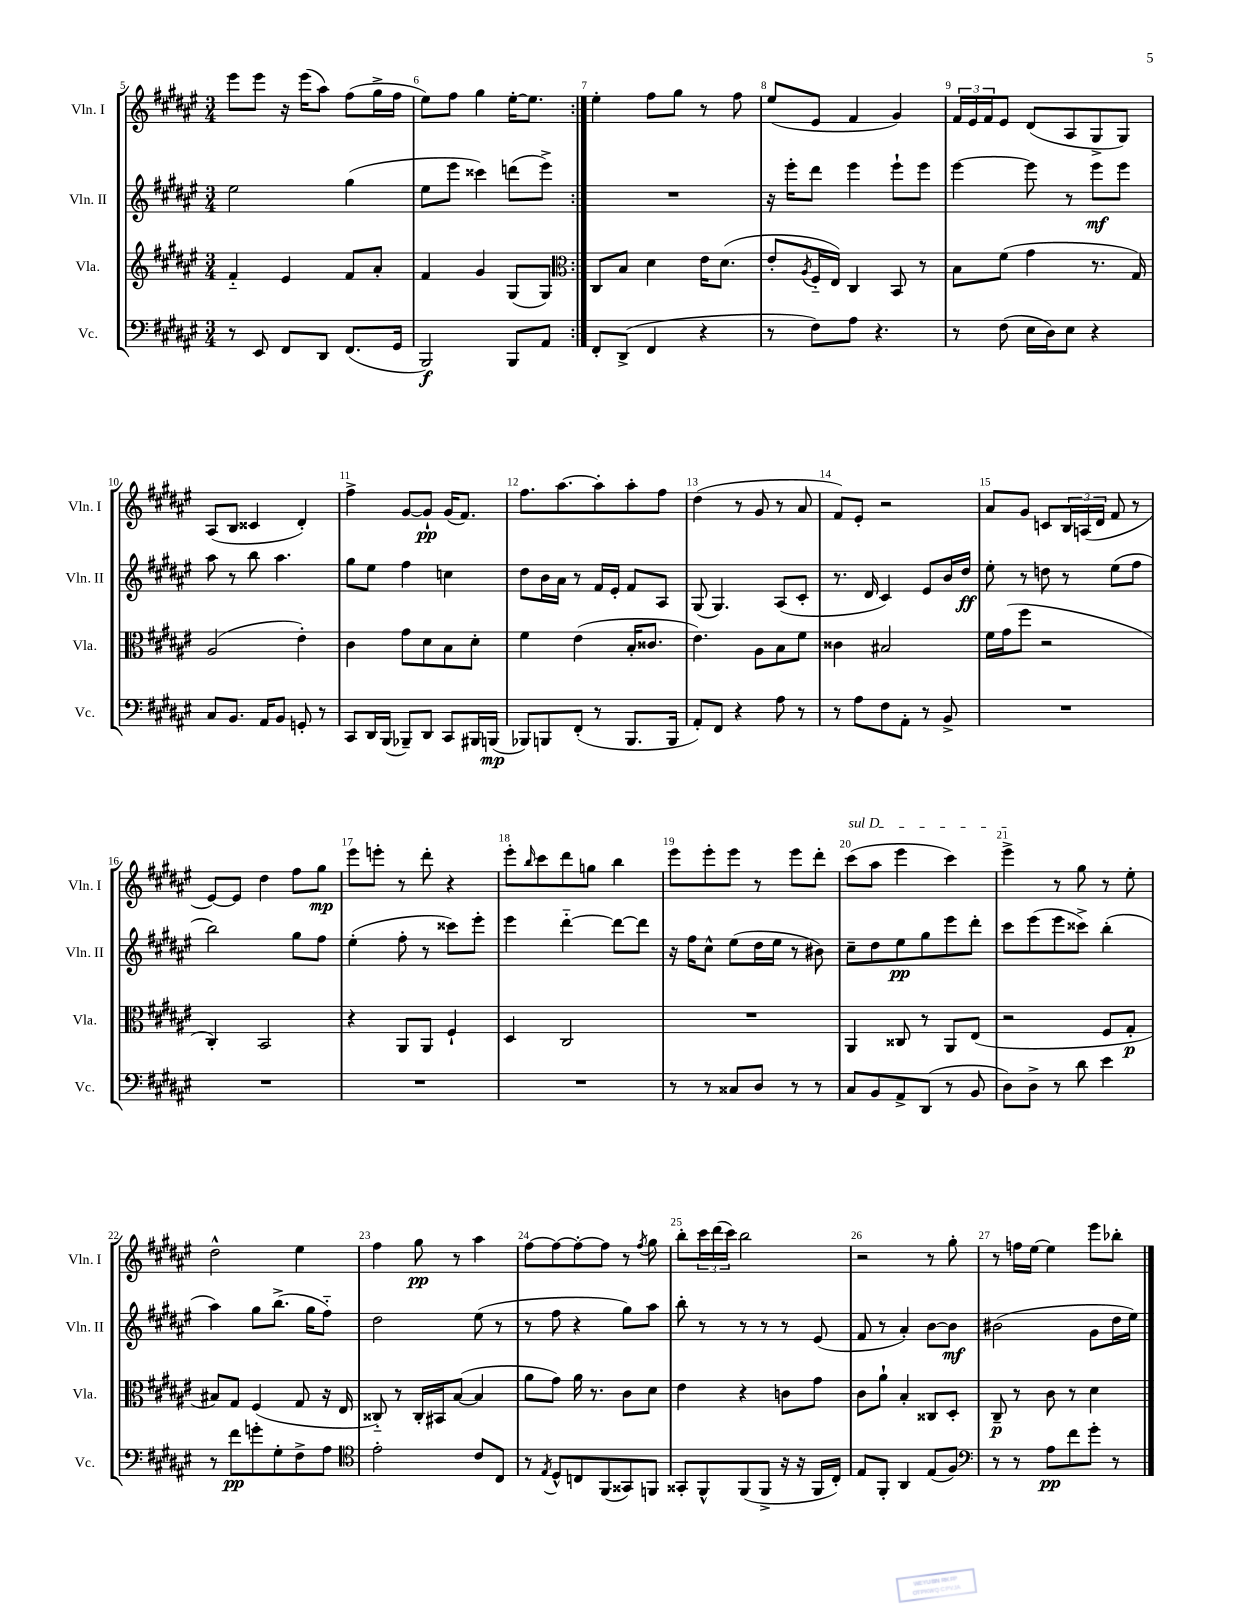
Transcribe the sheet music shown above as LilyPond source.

<<
\new StaffGroup <<
\new Staff = "s0" \with { instrumentName = "Vln. I" shortInstrumentName = "Vln. I" } {
    \clef treble \key fis \major \numericTimeSignature \time 3/4
    \repeat volta 2 { eis'''8 eis'''8 r16 eis'''16( ais''8) fis''8( gis''16-> fis''16 |
    eis''8) fis''8 gis''4 eis''16~-. eis''8. | }
    eis''4-. fis''8 gis''8 r8 fis''8 |
    eis''8( eis'8 fis'4 gis'4) |
    \tuplet 3/2 { fis'16 eis'16 fis'16 } eis'8 dis'8( ais8 gis8-> gis8) |
    ais8( b8 cisis'4 dis'4-.) |
    fis''4-> gis'8~ gis'8-!\pp gis'16( fis'8.) |
    fis''8. ais''8.~ ais''8-. ais''8-. fis''8 |
    dis''4( r8 gis'8 r8 ais'8 |
    fis'8) eis'8-. r2 |
    ais'8 gis'8 c'8 \tuplet 3/2 { b16 a16( dis'16 } fis'8 r8 |
    eis'8~) eis'8 dis''4 fis''8 gis''8\mp |
    eis'''8 e'''8-. r8 dis'''8-. r4 |
    eis'''8-. \grace { b''16 } cis'''8 dis'''8 g''8 b''4 |
    eis'''8 eis'''8-. eis'''8 r8 eis'''8 dis'''8-. |
    \once \override TextSpanner.bound-details.left.text = \markup { \italic "sul D" } cis'''8\startTextSpan( ais''8 eis'''4 cis'''4) |
    eis'''4->\stopTextSpan r8 gis''8 r8 eis''8-. |
    dis''2-^ eis''4 |
    fis''4 gis''8\pp r8 ais''4 |
    fis''8~ fis''8~ fis''8~-. fis''8 r8 \acciaccatura { fis''8 } gis''8 |
    b''8-. \tuplet 3/2 { cis'''16 dis'''16( cis'''16) } b''2 |
    r2 r8 gis''8-. |
    r8 f''16 eis''16~ eis''4 eis'''8 bes''8-. \bar "|." |
}
\new Staff = "s1" \with { instrumentName = "Vln. II" shortInstrumentName = "Vln. II" } {
    \clef treble \key fis \major \numericTimeSignature \time 3/4
    \repeat volta 2 { eis''2 gis''4( |
    eis''8 eis'''8 cisis'''4) d'''8( eis'''8->) | }
    R2. |
    r16 eis'''16-. dis'''8 eis'''4 eis'''8-! eis'''8 |
    eis'''4~ eis'''8 r8 eis'''8\mf eis'''8 |
    ais''8 r8 b''8 ais''4. |
    gis''8 eis''8 fis''4 c''4 |
    dis''8 b'16 ais'16 r8 fis'16 eis'16-. fis'8 ais8 |
    gis8( gis4.) ais8( cis'8-. |
    r8. dis'16 cis'4) eis'8 b'16 dis''16\ff |
    eis''8-. r8 d''8 r8 eis''8( fis''8 |
    b''2) gis''8 fis''8 |
    eis''4-.( fis''8-. r8 cisis'''8) eis'''8-. |
    eis'''4 dis'''4~-_ dis'''8~ dis'''8 |
    r16 fis''16 cis''8-^ eis''8( dis''16 eis''16 r8 bis'8) |
    cis''8-- dis''8 eis''8\pp gis''8 eis'''8 dis'''8-. |
    cis'''8 eis'''8( eis'''8 cisis'''8->) b''4-.( |
    ais''4) gis''8 b''8.->( gis''16 fis''8-_) |
    dis''2 eis''8( r8 |
    r8 fis''8 r4 gis''8) ais''8 |
    b''8-. r8 r8 r8 r8 eis'8( |
    fis'8 r8 ais'4-.) b'8~ b'8\mf |
    bis'2( gis'8 dis''16 eis''16) \bar "|." |
}
\new Staff = "s2" \with { instrumentName = "Vla." shortInstrumentName = "Vla." } {
    \clef treble \key fis \major \numericTimeSignature \time 3/4
    \repeat volta 2 { fis'4-_ eis'4 fis'8 ais'8-. |
    fis'4 gis'4 gis8( gis8) | }
    \clef alto cis8 b8 dis'4 eis'16 dis'8.( |
    eis'8-. \acciaccatura { ais8 } fis16-_ eis16) cis4 b,8 r8 |
    b8 fis'8( gis'4 r8. gis16) |
    ais2( eis'4-.) |
    cis'4 gis'8 dis'8 b8 dis'8-. |
    fis'4 eis'4( b16-. cisis'8. |
    eis'4.) ais8 b8 fis'8 |
    cisis'4 bis2 |
    fis'16 gis'16( fis''8 r2 |
    cis4-.) b,2 |
    r4 ais,8 ais,8 fis4-! |
    dis4 cis2 |
    R2. |
    ais,4 cisis8 r8 ais,8 eis8( |
    r2 fis8 gis8-.\p |
    bis8) gis8 fis4( gis8 r16 eis16 |
    cisis8-_) r8 cisis16-. bis,16 b8~( b4 |
    ais'8 gis'8) ais'16 r8. cis'8 dis'8 |
    eis'4 r4 c'8 gis'8 |
    cis'8 ais'8-! b4-. cisis8 dis8-. |
    cis8--\p r8 cis'8 r8 dis'4 \bar "|." |
}
\new Staff = "s3" \with { instrumentName = "Vc." shortInstrumentName = "Vc." } {
    \clef bass \key fis \major \numericTimeSignature \time 3/4
    \repeat volta 2 { r8 eis,8 fis,8 dis,8 fis,8.( gis,16 |
    b,,2\f) b,,8 ais,8 | }
    fis,8-. dis,8->( fis,4 r4 |
    r8 fis8) ais8 r4. |
    r8 fis8( eis16 dis16) eis8 r4 |
    cis8 b,8. ais,16 b,8 g,8-. r8 |
    cis,8 dis,16 b,,16( bes,,8--) dis,8 cis,8 bis,,16 b,,16\mp( |
    bes,,8) b,,8 fis,8-.( r8 b,,8. b,,16 |
    ais,8-.) fis,8 r4 ais8 r8 |
    r8 ais8 fis8 ais,8-. r8 b,8-> |
    R2. |
    R2. |
    R2. |
    R2. |
    r8 r8 cisis8 dis8 r8 r8 |
    cis8 b,8 ais,8-> dis,8( r8 b,8 |
    dis8) dis8-> r8 dis'8 eis'4 |
    r8 fis'8\pp g'8-. gis8-. fis8-> ais8 |
    \clef tenor eis'2-. cis'8 cis8 |
    r8 \acciaccatura { eis8 } dis8-^ c8 fis,8( gisis,8) f,8 |
    gisis,8-. fis,8-^ fis,8( fis,8-> r16 r16 fis,16 cis16-.) |
    eis8 fis,8-. ais,4 eis8( fis8) |
    \clef bass r8 r8 ais8\pp fis'8 gis'8-. r8 \bar "|." |
}
>>
>>
\layout { \context { \Score currentBarNumber = #5 \override BarNumber.break-visibility = ##(#f #t #t) barNumberVisibility = #all-bar-numbers-visible } }
